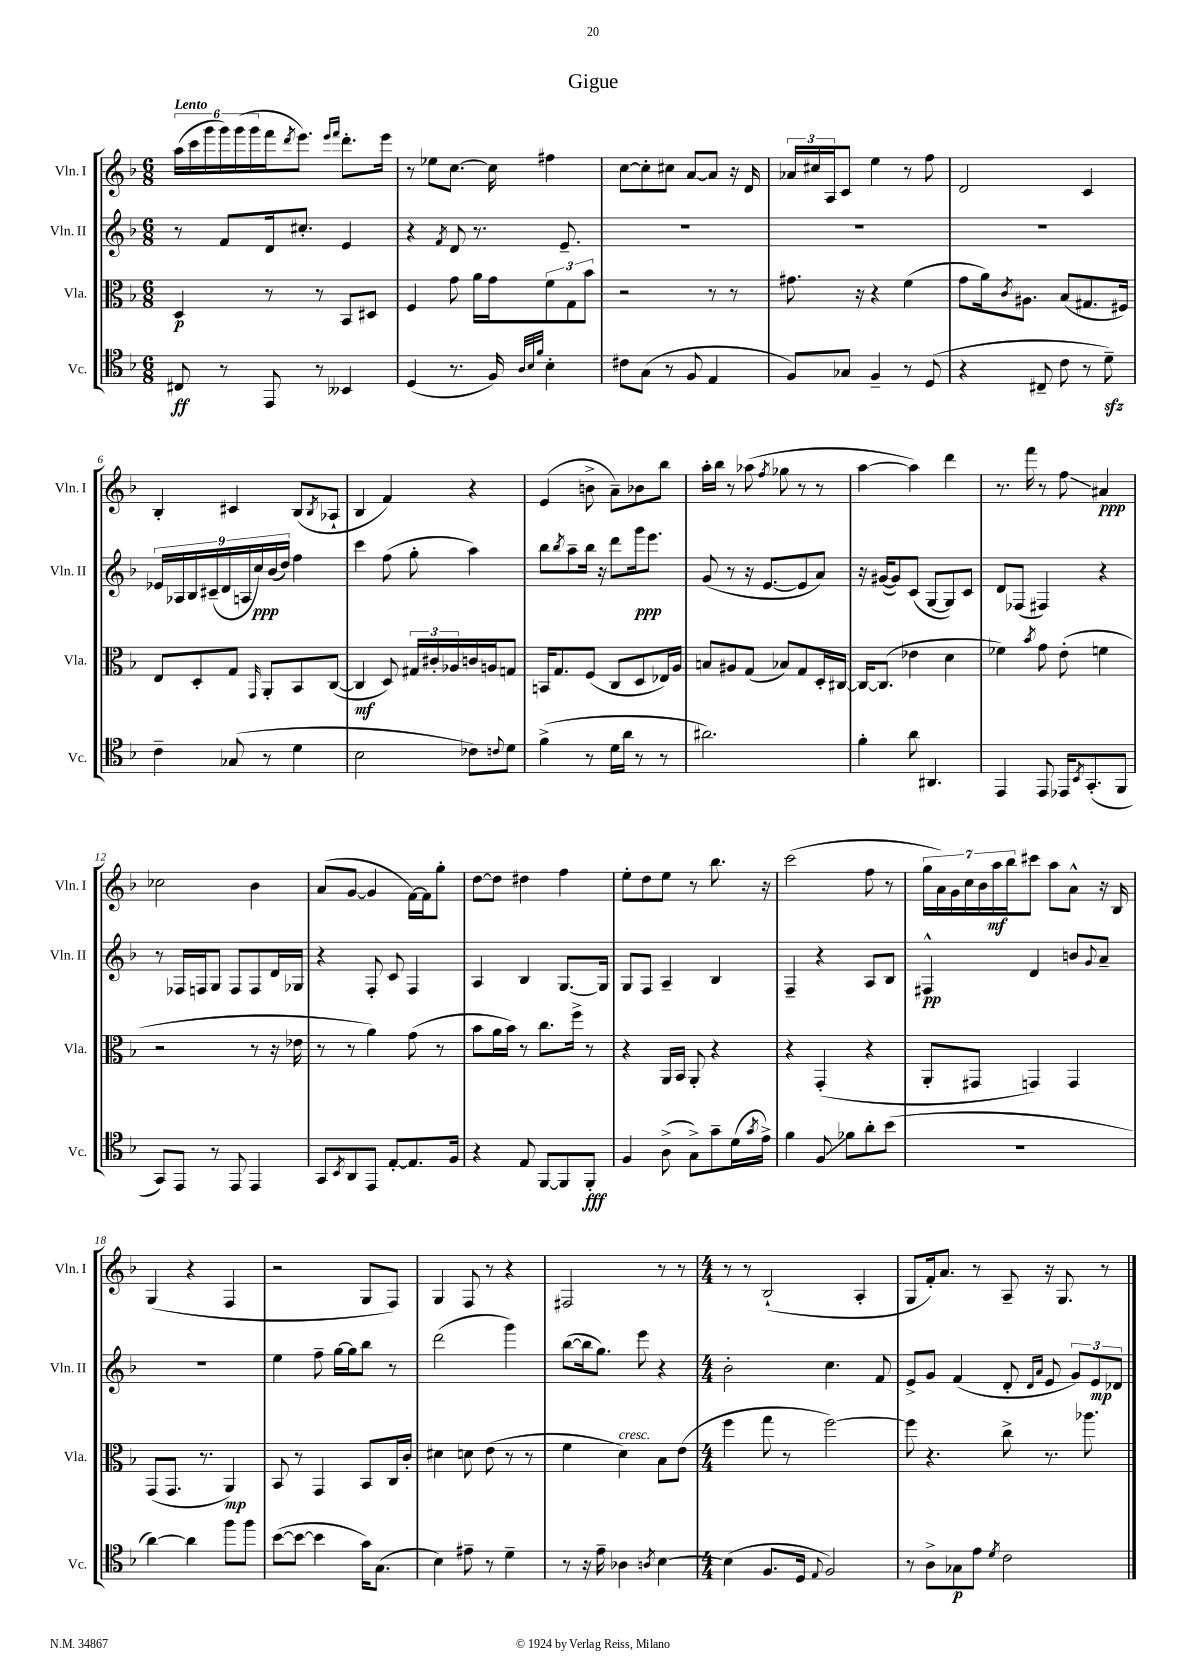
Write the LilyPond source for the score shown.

\header { title = "Gigue" }
<<
\new StaffGroup <<
\new Staff = "s0" \with { instrumentName = "Vln. I" shortInstrumentName = "Vln. I" } {
    \clef treble \key f \major \numericTimeSignature \time 6/8 \tempo "Lento"
    \tuplet 6/4 { a''16( c'''16 g'''16 g'''16) g'''16( g'''16 } f'''16 \acciaccatura { d'''8 } e'''8.) \grace { e'''16 f'''16 } d'''8.-. e'''16 |
    r8 ees''8 c''8.~ c''16 fis''4 |
    c''8~ c''8-. cis''8 a'8~ a'8 r16 d'16 |
    \tuplet 3/2 { aes'16 cis''16 a16 } c'8 e''4 r8 f''8 |
    d'2 c'4 |
    bes4-. cis'4 bes8( \acciaccatura { bes8 } aes8-! |
    bes4 f'4) r4 |
    e'4( b'8-> a'8--) bes'8 bes''8 |
    a''16-. bes''16 r8 aes''8( \acciaccatura { f''8 } ges''8 r8 r8 |
    a''4~ a''4) d'''4 |
    r8. f'''16 r8 f''8\glissando ais'4\ppp |
    ces''2 bes'4 |
    a'8( g'8~ g'4 f'16~) f'16 g''8-. |
    d''8~ d''8 dis''4 f''4 |
    e''8-. d''8 e''8 r8 bes''8. r16 |
    c'''2( f''8 r8 |
    \tuplet 7/4 { g''16 a'16) g'16 c''16 bes'16 a''16\mf bes''16 } cis'''8 a''8 a'8-^ r16 bes16 |
    g4( r4 f4 |
    r2 g8 f8) |
    g4 f8 r8 r4 |
    fis2 r8 r8 |
    \numericTimeSignature \time 4/4 r8 r8 bes2-!( a4-. |
    g8 f'16-.) a'8. r8 a8-- r16 g8. r8 \bar "|." |
}
\new Staff = "s1" \with { instrumentName = "Vln. II" shortInstrumentName = "Vln. II" } {
    \clef treble \key f \major \numericTimeSignature \time 6/8
    r8 f'8 d'16 cis''8.-. e'4 |
    r4 \acciaccatura { f'8 } d'8 r8. e'8.-- |
    R2. |
    R2. |
    R2. |
    \tuplet 9/8 { ees'16 aes16 bes16 cis'16--( d'16 a16 c''16\ppp) bes'16( d''16) } f''4 |
    c'''4 f''8( g''8-. a''4) |
    bes''8 \acciaccatura { bes''8 } a''8-- bes''16 r16 d'''8 g'''16\ppp e'''8. |
    g'8( r8 r16 e'8.~ e'8 a'8) |
    r16 gis'16~( gis'8) c'8( g8~ g8) c'8 |
    d'8 fes8( fis4) r4 |
    r8 fes16 f16 g8 f8 f8 d'16 ges16 |
    r4 f8-. c'8 f4 |
    a4 bes4 g8.~ g16 |
    g8 f8 a4-- bes4 |
    f4-- r4 a8 bes8 |
    fis4-^\pp d'4 b'8 \appoggiatura { g'8 } a'8-- |
    R2. |
    e''4 f''8-- g''16~ g''16 bes''8 r8 |
    d'''2( g'''4) |
    bes''8~( bes''16 g''8.) e'''8 r4 |
    \numericTimeSignature \time 4/4 bes'2-. c''4. f'8 |
    e'8-> g'8 f'4( d'8-. \grace { d'16 a'16 } e'8 \tuplet 3/2 { g'8) e'8\mp des'8 } \bar "|." |
}
\new Staff = "s2" \with { instrumentName = "Vla." shortInstrumentName = "Vla." } {
    \clef alto \key f \major \numericTimeSignature \time 6/8
    d4\p r8 r8 bes,8 dis8 |
    f4 g'8 a'16 g'16 \tuplet 3/2 { f'8 g8 bes'8 } |
    r2 r8 r8 |
    gis'8. r16 r4 f'4( |
    g'8 a'16) \acciaccatura { c'8 } ais8. bes8( gis8. fis16) |
    e8 d8-. g8 \grace { g,16 } a,8-. bes,8 c8~( |
    c4\mf d8) \tuplet 3/2 { gis16 cis'16-. aes16 } c'16 a16 g8 |
    b,16 g8. f8( c8 d8 ees16) a16 |
    b8 ais8 g8( bes8) g8 d16-. cis16~ |
    cis16~ cis8.( ees'4 d'4 |
    fes'4) \acciaccatura { bes'8 } g'8 e'8-.( f'4 |
    r2 r8 r16 ees'16 |
    r8 r8 a'4) g'8( r8 |
    bes'8 a'16 bes'16) r8 c''8. f''16-> r8 |
    r4 a,16 bes,16 a,8-. r4 |
    r4 g,4-.( r4 |
    a,8-. gis,8 g,4) g,4 |
    g,8( g,8. r8. a,4\mp) |
    bes,8 r8 g,4 bes,8 c16 c'16-. |
    dis'4 d'8 e'8( r8 r8 |
    f'4 d'4^\markup { \italic "cresc." }) bes8 e'8( |
    \numericTimeSignature \time 4/4 f''4 g''8 r8 f''2~) |
    f''8 r4. c''8-> r8. aes''8. \bar "|." |
}
\new Staff = "s3" \with { instrumentName = "Vc." shortInstrumentName = "Vc." } {
    \clef tenor \key f \major \numericTimeSignature \time 6/8
    cis8\ff r8 e,8 r8 beses,4 |
    d4( r8. f16) \grace { a32 bes32 f'32 } bes4-. |
    cis'8 g8( r8 f8 e4 |
    f8) ges8 f4-- r8 d8( |
    r4 cis8-- c'8 r8 d'8--\sfz) |
    c'4-- ges8( r8 d'4 |
    bes2 ces'8) \appoggiatura { c'8 } d'8 |
    f'4->( r8 d'16 a'16 r8 r8 |
    ais'2.) |
    f'4-. a'8 ais,4. |
    e,4 e,8 ees,16 \acciaccatura { bes,8 } g,8.-.( f,8 |
    g,8) e,8 r8 e,8 e,4 |
    g,8 \acciaccatura { bes,8 } a,8 e,8 e8~-. e8. f16 |
    r4 e8 f,8~ f,8 f,8-.\fff |
    f4 a8->( g8->) g'8-- d'16( \acciaccatura { g'8 } e'16->) |
    f'4 f8\glissando fes'8 a'8-. bes'8( |
    R2. |
    a'4~) a'4 f''8 f''8 |
    bes'8~( bes'8~ bes'4 g'16) g8.( |
    bes4) eis'8-- r8 d'4-- |
    r8 r16 e'16-- aes4 \acciaccatura { a8 } bes4~ |
    \numericTimeSignature \time 4/4 bes4( f8. d16 \appoggiatura { e8 } f2) |
    r8 a8-> ges8\p e'8 \acciaccatura { d'8 } c'2 \bar "|." |
}
>>
>>
